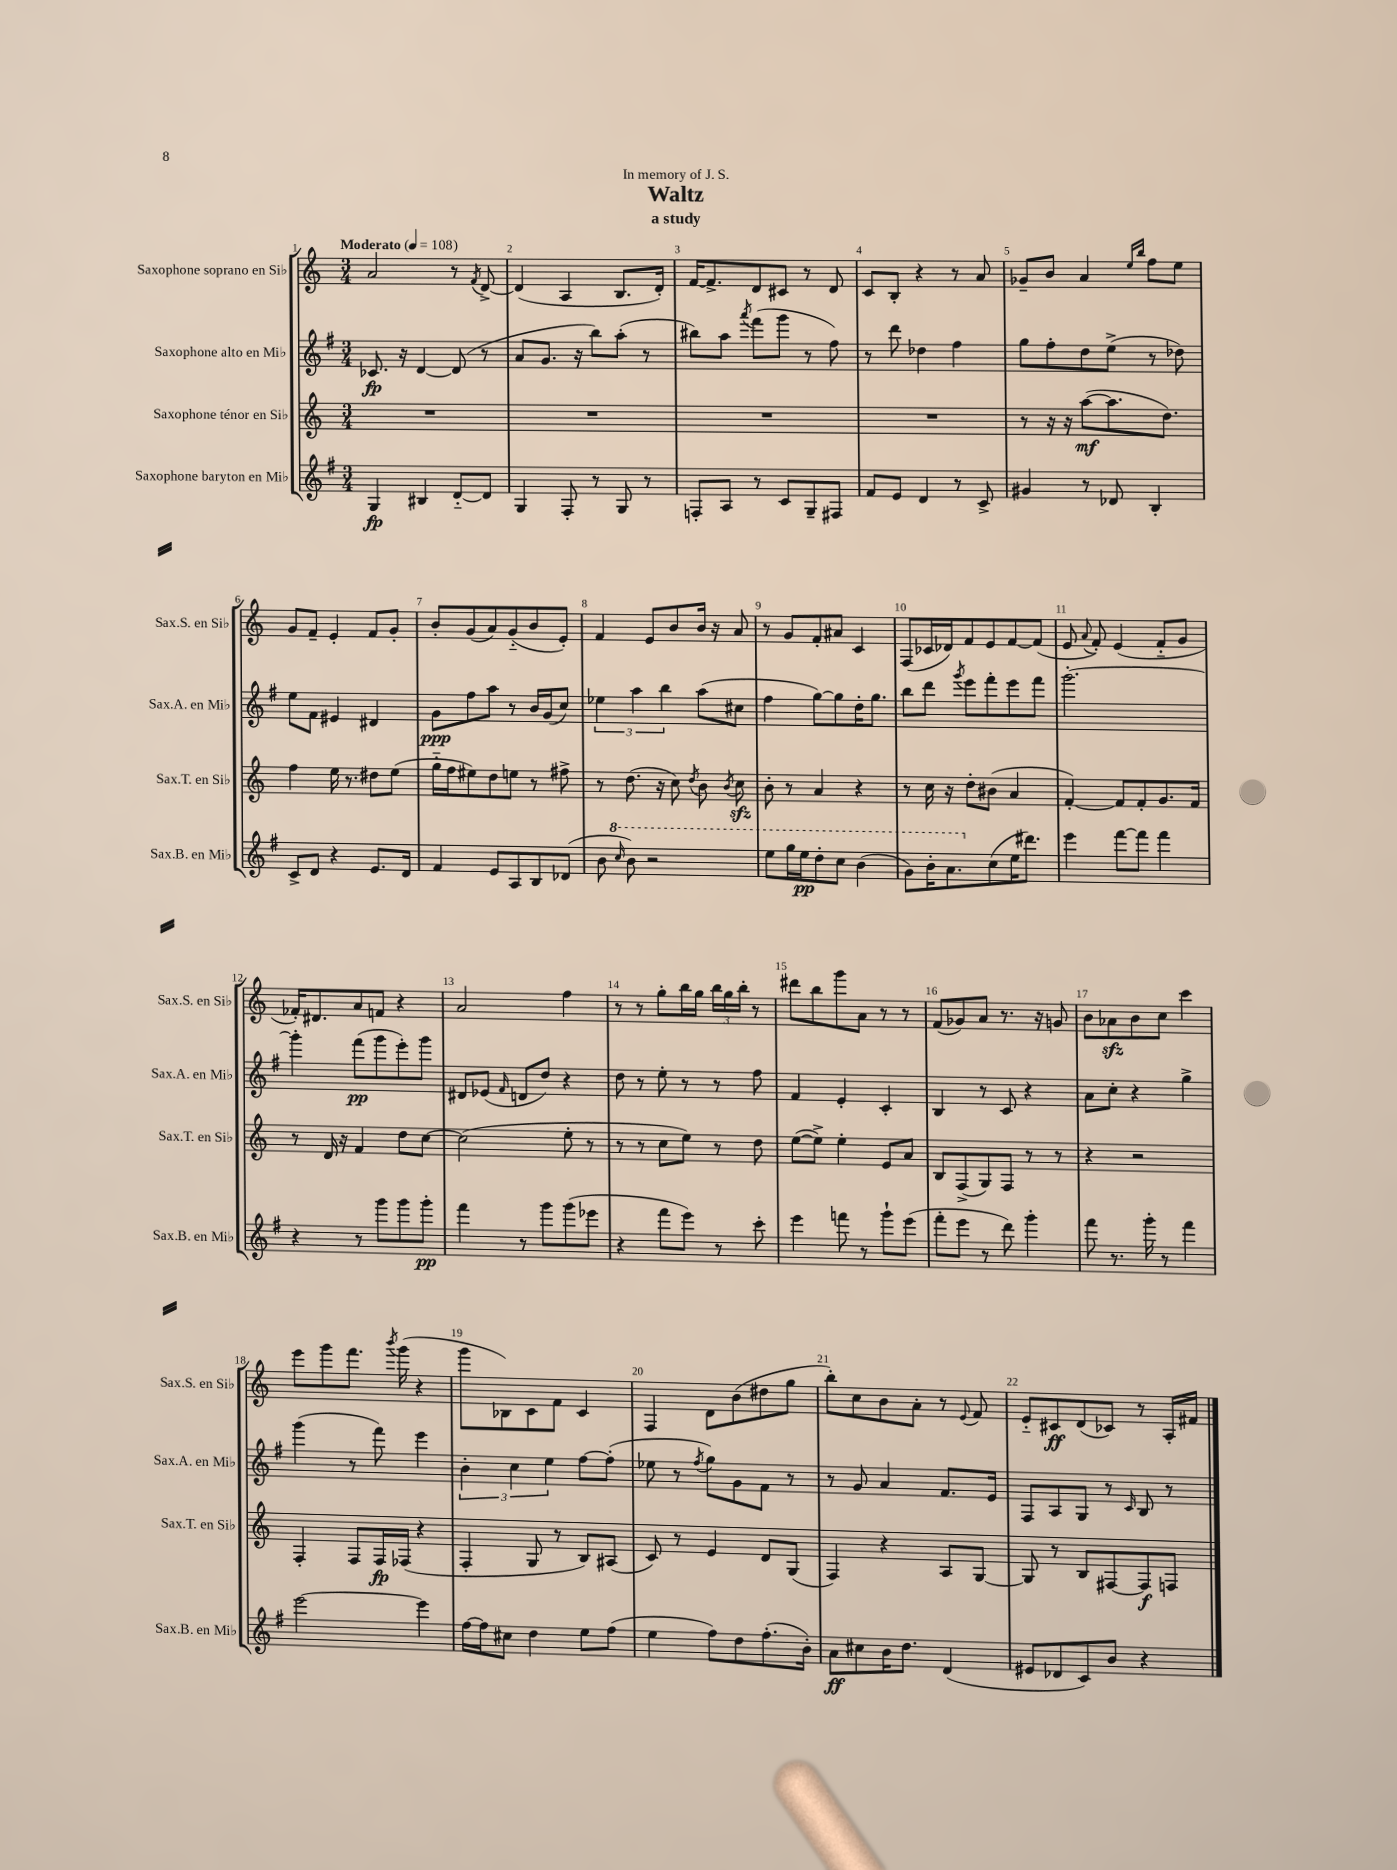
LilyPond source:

\header { title = "Waltz" subtitle = "a study" dedication = "In memory of J. S." }
<<
\new StaffGroup <<
\new Staff = "s0" \with { instrumentName = "Saxophone soprano en Sib" shortInstrumentName = "Sax.S. en Sib" } {
    \clef treble \key c \major \numericTimeSignature \time 3/4 \tempo "Moderato" 4 = 108
    \autoBeamOff a'2 r8 \acciaccatura { f'8 } d'8~-> |
    d'4( a4 b8.[ d'16]-.) |
    f'16[~ f'8.-> d'8 cis'8] r8 d'8 |
    c'8[ b8]-. r4 r8 a'8 |
    ges'8[-- b'8] a'4 \grace { e''16[ b''16] } f''8[ e''8] |
    g'8[ f'8]-- e'4-. f'8[ g'8]-. |
    b'8[-. g'8( a'8) g'8-_( b'8 e'8]-.) |
    f'4 e'8[ b'8 b'16] r16 a'8 |
    r8 g'8[ f'8-. ais'8] c'4 |
    f8[( ces'16 des'16) f'8 e'8 f'8~ f'8]( |
    e'8 \appoggiatura { a'8 } f'8-.) e'4( f'8[-_ g'8] |
    fes'16[-.) dis'8. a'8 f'8] r4 |
    a'2 f''4 |
    r8 r8 g''8[-. b''16 g''16] \tuplet 3/2 { b''16[ g''16 b''16]-. } r8 |
    dis'''8[ b''8 g'''8 a'8] r8 r8 |
    f'8[( ges'8) a'8] r8. r16 g'8 |
    b'8[ aes'8\sfz b'8 c''8] c'''4 |
    e'''8[ g'''8 f'''8.] \acciaccatura { b'''8 } g'''16( r4 |
    g'''8[ bes8) c'8 f'8] c'4 |
    f4 d'8[ b'8( dis''8 g''8] |
    b''8[-.) c''8 b'8 a'8]-. r8 \appoggiatura { e'8 } f'8 |
    e'8[-_ cis'8\ff d'8( ces'8]) r8 a16[-. fis'16] \bar "|." |
}
\new Staff = "s1" \with { instrumentName = "Saxophone alto en Mib" shortInstrumentName = "Sax.A. en Mib" } {
    \clef treble \key g \major \numericTimeSignature \time 3/4
    \autoBeamOff ces'8.\fp r16 d'4~ d'8( r8 |
    a'8[ g'8.] r16 b''8[) a''8]-.( r8 |
    bis''8[) a''8] \acciaccatura { a'''8 } fis'''8[( g'''8] r8 fis''8) |
    r8 d'''8 des''4 fis''4 |
    g''8[ fis''8-. d''8 e''8]->( r8 des''8) |
    e''8[ fis'8] eis'4 dis'4 |
    g'8[\ppp fis''8 a''8] r8 b'16[ g'16( c''8]) |
    \tuplet 3/2 { ees''4 a''4 b''4 } a''8[( cis''8] |
    fis''4 g''8[~) g''8 d''16-. g''8.] |
    b''8[ d'''8] \acciaccatura { g'''8 } e'''8[ fis'''8-. e'''8 fis'''8] |
    g'''2.~-. |
    g'''4-. fis'''8[\pp( g'''8 e'''8-.) g'''8] |
    dis'8[ ees'8]( \grace { fis'16 } d'8[ d''8]) r4 |
    d''8 r8 e''8-. r8 r8 fis''8 |
    fis'4 e'4-. c'4-. |
    b4 r8 c'8 r4 |
    a'8[ c''8]-. r4 g''4-> |
    g'''4( r8 fis'''8) e'''4 |
    \tuplet 3/2 { b'4-. c''4 e''4 } fis''8[~ fis''8]-.( |
    ees''8 r8 \acciaccatura { fis''8 } g''8[) g'8 fis'8] r8 |
    r8 g'8 a'4 fis'8.[ e'16] |
    fis8[ a8 g8] r8 \grace { c'16 } b8 r8 \bar "|." |
}
\new Staff = "s2" \with { instrumentName = "Saxophone ténor en Sib" shortInstrumentName = "Sax.T. en Sib" } {
    \clef treble \key c \major \numericTimeSignature \time 3/4
    \autoBeamOff R2. |
    R2. |
    R2. |
    R2. |
    r8 r16 r16 a''8[~\mf( a''8. d''8.]) |
    f''4 e''16 r8. dis''8[ e''8]( |
    g''16[-_ f''16 eis''8) d''8 e''8] r8 fis''8-> |
    r8 d''8.( r16 c''8) \acciaccatura { d''8 } b'8 \acciaccatura { b'8 } c''8\sfz |
    b'8-. r8 a'4 r4 |
    r8 c''16 r16 d''8[-. bis'8]( a'4 |
    f'4~-.) f'8[ f'8-. g'8. f'16] |
    r8 d'16 r16 f'4 d''8[ c''8]~ |
    c''2( e''8-. r8 |
    r8 r8 c''8[ e''8]) r8 d''8 |
    e''8[~( e''8]->) e''4-. e'8[ a'8] |
    b8[ f8->( g8) f8] r8 r8 |
    r4 r2 |
    f4-. f8[ f16\fp fes16]( r4 |
    f4-. g8 r8 b8[) ais8]( |
    c'8) r8 e'4 d'8[ g8]( |
    f4) r4 a8[ g8]~ |
    g8 r8 b8[ fis8~ fis8\f f8] \bar "|." |
}
\new Staff = "s3" \with { instrumentName = "Saxophone baryton en Mib" shortInstrumentName = "Sax.B. en Mib" } {
    \clef treble \key g \major \numericTimeSignature \time 3/4
    \autoBeamOff g4\fp bis4 d'8[~-_ d'8] |
    g4 fis8-. r8 g8 r8 |
    f8[-. a8] r8 c'8[ g8-- fis8] |
    fis'8[ e'8] d'4 r8 c'8-> |
    gis'4 r8 des'8 b4-. |
    c'8[-> d'8] r4 e'8.[ d'16] |
    fis'4 e'8[ a8 b8 des'8]( |
    b'8 \ottava #1 \grace { c'''16 } b''8) r2 |
    e'''8[ g'''16 e'''16\pp d'''8-. c'''8] b''4( |
    g''8[) b''16-. a''8. \ottava #0 c''8( e''16 dis'''8.]) |
    e'''4 fis'''8[~ fis'''8] fis'''4 |
    r4 r8 g'''8[ g'''8 g'''8]-.\pp |
    fis'''4 r8 g'''8[ g'''8( ees'''8] |
    r4 fis'''8[ e'''8]) r8 c'''8-. |
    e'''4 f'''8 r8 g'''8[-! e'''8]( |
    fis'''8[-. e'''8] r8 d'''8) g'''4-. |
    fis'''8 r8. g'''16-. r8 fis'''4 |
    e'''2~ e'''4 |
    fis''16[~ fis''16 cis''8] d''4 e''8[ fis''8]( |
    e''4 fis''8[) d''8 fis''8.-.( b'16]-.) |
    a'8[\ff cis''8 b'16 d''8.] d'4( |
    eis'8[ des'8 c'8) b'8] r4 \bar "|." |
}
>>
>>
\layout { \context { \Score \override BarNumber.break-visibility = ##(#f #t #t) barNumberVisibility = #all-bar-numbers-visible } }
